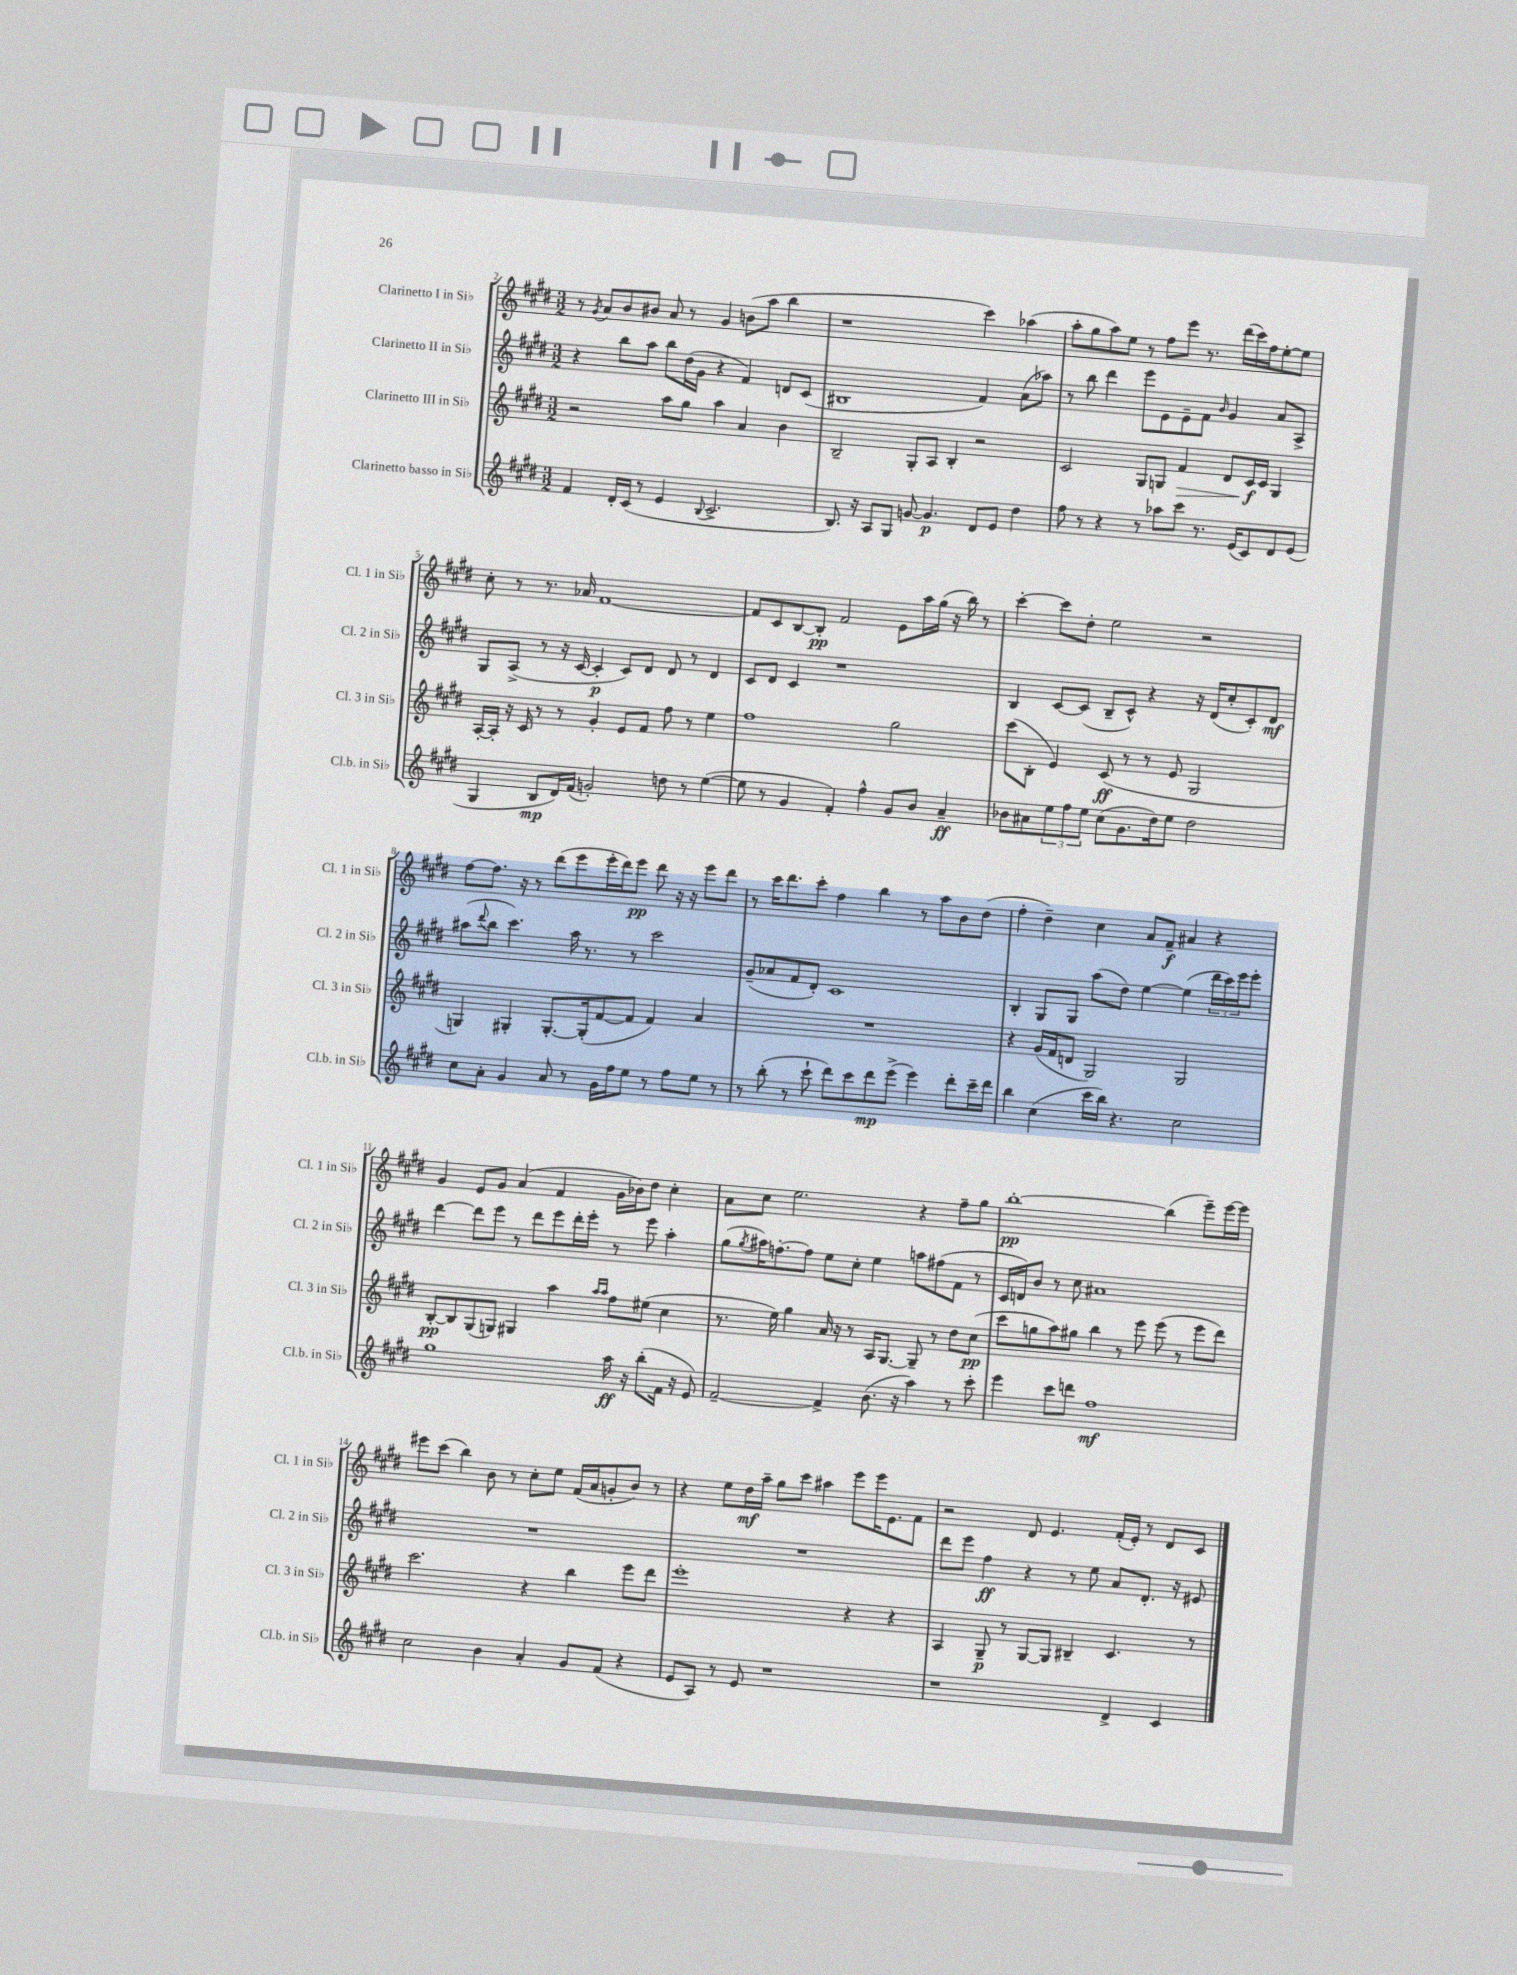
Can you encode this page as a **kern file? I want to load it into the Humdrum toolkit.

**kern	**kern	**kern	**kern
*staff4	*staff3	*staff2	*staff1
*clefG2	*clefG2	*clefG2	*clefG2
*k[f#c#g#d#]	*k[f#c#g#d#]	*k[f#c#g#d#]	*k[f#c#g#d#]
*M3/2	*M3/2	*M3/2	*M3/2
4f#	2r	4r	8r
.	.	.	8qg#
.	.	.	8a
16d#'	.	8bb	8b
(16c#	.	.	.
8r	.	8aa	8b#
4e	8aa	8bb	8a
.	8gg#	(16dd#	8r
.	.	16g#	.
8qqB	.	.	.
2.c#^	4aa	4r	4g#
.	4a	4f#)	(8b
.	.	.	8aa
.	4b	8d	4bb
.	.	(8c#	.
=	=	=	=
8.B)	2B~	1B#	1r
16r	.	.	.
8A	.	.	.
8G#	.	.	.
[8g	8G#'	.	.
4.g]	8A	.	.
.	4B'	.	.
8d#	2r	4f#)	4ccc#)
8e	.	.	.
4dd#	.	(8a	(4aa-
.	.	8aa-)	.
=	=	=	=
8ff#	2c#	8r	8aa'
8r	.	8bb	8gg#
4r	.	4ddd#	8aa)
.	.	.	8ee
8r	8G#	8eee	8r
8aa-	8G	8e	8ff#
8ccc#	4f#	8e~	8eee
8.r	.	8f#	8.r
.	.	16qqb	.
.	8d#	4g#	.
(16e	.	.	(16ddd#
8c#)	16c#	.	16ccc#)
.	16c#	.	16ff#
8d#	4G	8a	[8ee'
(8e	.	8A^	8ee]
=	=	=	=
4G#	[16A'	8G#	8cc#'
.	16A']	.	.
.	16r	(8A^	8r
.	16c#	.	.
8B	8r	8r	8.r
16d#)	8r	16r	.
(16f#	.	[16c#	16a-
2g')	4g#'	4c#']	[1f#
.	8e	8c#)	.
.	8f#	8d#	.
8dd	8ff#	8d#	.
8r	8r	8r	.
([4ee	4ee	4d#	.
=	=	=	=
8ee]	1ff#	8c#	8f#]
8r	.	8d#	8c#
4g#	.	4c#	[8B
.	.	.	8B']
4f#')	.	1r	2f#
4ff#^^	.	.	.
8g#	2gg#	.	8e
8b	.	.	16aa
.	.	.	(16gg#
4a~	.	.	16r
.	.	.	16bb)
.	.	.	8r
=	=	=	=
8b-	(8ccc#	4B	[4ccc#'
8a#	8B'	.	.
12ee	4e)	[8c#	8ccc#]
12ff#	.	.	.
.	.	(8c#]	8dd#'
12ee	.	.	.
(8cc#	(8c#	8B~	2ee
8.g#	8r	8c#^^)	.
.	8r	4r	.
16dd#)	.	.	.
8ee	8e	.	.
2dd#	2G#	16r	2r
.	.	(16d#	.
.	.	8cc#'	.
.	.	8c#')	.
.	.	8d#	.
=	=	=	=
8cc#	4G)	(8aa#	[8ff#
.	.	8qqddd#	.
8a'	.	8bb	8.ff#]
4g#	4G#'	4.ccc#)	.
.	.	.	16r
.	.	.	8r
8a	[8.G#'	.	(8ddd#
8r	.	16aa#	8eee
.	(16G#']	8.r	.
16g#	[8f#	.	16eee'
16ff#	.	.	16ddd#)
8ee	8f#]	8r	8eee
8r	4f#)	2ccc#	8ddd#
8ff#	.	.	16r
.	.	.	16r
8ee	4a	.	8eee
8r	.	.	8ddd#
=	=	=	=
8r	1.r	(8g#~	8r
(8bb'	.	8a-	16ccc#
.	.	.	8.ddd#
8r	.	8f#	.
8ccc#`	.	8d#')	8ccc#'
8ddd#)	.	1c#	4ff#
8ccc#	.	.	.
8ddd#	.	.	4bb
(8eee^	.	.	.
4eee)	.	.	8r
.	.	.	8aa
8ddd#'	.	.	8b
16ccc#~	.	.	(8dd#
16ddd#	.	.	.
=	=	=	=
4bb	4r	4B'	4ff#'
(4cc#	(16g#	8G#	4dd#~)
.	16f#	.	.
.	8d	8G#	.
16ccc#	2G#)	(8aa	4cc#
16bb)	.	.	.
4.r	.	8dd#)	.
.	.	[4ee	8a
.	.	.	8f#~
2cc#	2G#	(4ee]	4a#
.	.	24ddd#	4r
.	.	24ccc#)	.
.	.	24eee	.
.	.	8eee'	.
=	=	=	=
1gg#	[8B'	[4ddd#	4g#
.	8B]	.	.
.	(8G#	8ddd#]	8e
.	8G)	8eee	8g#
.	4G#	8r	(4a
.	.	8ddd#	.
.	4aa	8eee	4f#
.	.	16ddd#'	.
.	.	16eee'	.
.	16qqaa	.	.
.	16qqaa	.	.
16aa	8ff#	8r	16g#
16r	.	.	16b-)
(8bb'	(8ee#	8eee	8dd#
16f#	4cc#	4aa'	4cc#'
16r	.	.	.
8e)	.	.	.
=	=	=	=
[2f#~	8.r	(8gg#	8a
.	.	8qgg#	.
.	.	16aa#)	8cc#
.	16ee)	[8.ff'	.
.	4gg#	.	2.ee
.	.	8ff]	.
4f#^]	16a	8ee	.
.	16r	.	.
.	8r	8cc#'	.
(8.b	16A	4ee	.
.	[8.G#	.	.
16r	.	.	.
4aa)	8G#~]	8aa	4r
.	8r	(8ff#	.
8r	8dd#	8f#	8ff#~
8ccc#'	(8cc#	8r	8gg#
=	=	=	=
4eee	8ccc#	16c#	[1bb'
.	.	16d)	.
.	8gg	8b	.
8ccc#	8aa)	8r	.
8ddd	8gg#	8cc#	.
1ff#	4bb	1a#	.
.	8r	.	.
.	8eee	.	.
.	(8eee	.	(4bb]
.	8r	.	.
.	8eee	.	8eee~)
.	8ddd#)	.	[16eee
.	.	.	16eee]
=	=	=	=
2cc#	2.ccc#	1.r	8eee#
.	.	.	(8ccc#
.	.	.	4bb)
4b	.	.	8b
.	.	.	8r
4a'	4r	.	8cc#'
.	.	.	8ee
8g#	4bb	.	(16f#
.	.	.	16a
(8f#	.	.	8g'
4r	8eee	.	8b)
.	8ddd#	.	8r
=	=	=	=
8e	1eee'	1.r	4r
8A)	.	.	.
8r	.	.	8ee
8e	.	.	16dd#
.	.	.	16aa~
1r	.	.	8gg#
.	.	.	8ccc#
.	.	.	4aa#
.	4r	.	8eee
.	.	.	16eee
.	.	.	8.e
.	4r	.	.
.	.	.	8f#
=	=	=	=
1r	4A	8ddd#	2r
.	.	8eee	.
.	8G#~	4ff#	.
.	8r	.	.
.	[8G#	4r	8d#
.	8G#]	.	4.e
.	4B#~	8r	.
.	.	8ee	.
4d#^	4.c#	8a	(16f#'
.	.	.	16e')
.	.	8.d#'	8r
4c#	.	.	8d#
.	.	16r	.
.	8r	8e#	8c#
==	==	==	==
*-	*-	*-	*-
